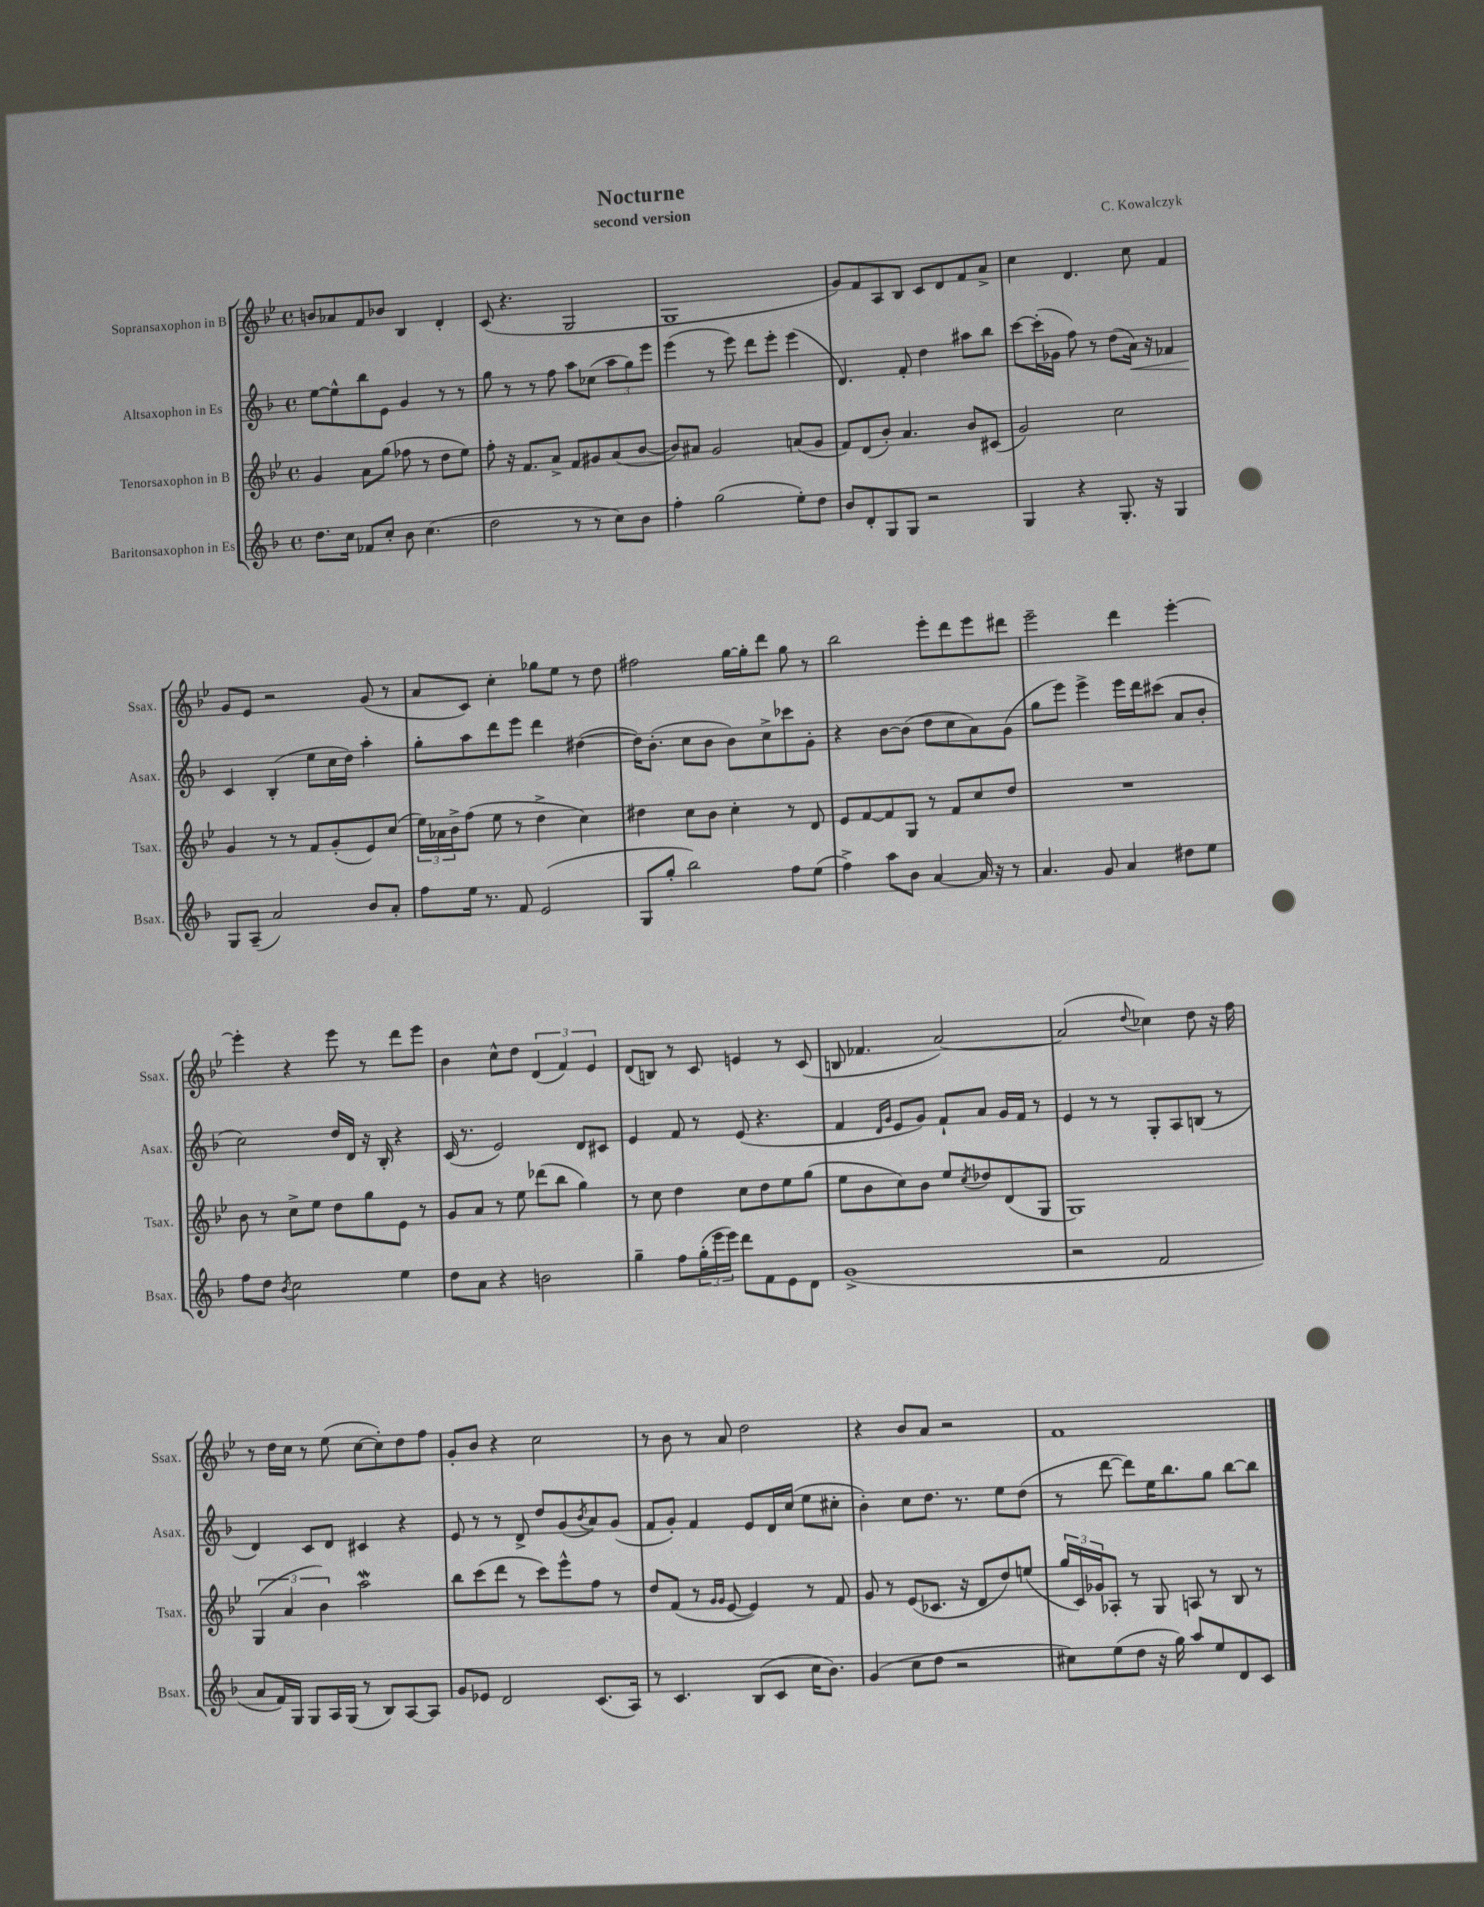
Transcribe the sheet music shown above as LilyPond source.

\header { title = "Nocturne" composer = "C. Kowalczyk" subtitle = "second version" }
<<
\new StaffGroup <<
\new Staff = "s0" \with { instrumentName = "Sopransaxophon in B" shortInstrumentName = "Ssax." } {
    \clef treble \key bes \major \defaultTimeSignature \time 4/4
    b'8 aes'8 f'8 bes'8 bes4 d'4-. |
    c'8( r4. g2 |
    g1 |
    g'8) f'8 a8 bes8 c'8 d'8 f'8 a'8-> |
    c''4 d'4. c''8 f'4 |
    g'8 ees'8 r2 g'8( r8 |
    a'8 c'8) c''4-. ges''8 ees''8 r8 d''8 |
    fis''2 g''16~ g''16-. d'''8 g''8 r8 |
    bes''2 ees'''8-. d'''8 ees'''8 dis'''8 |
    ees'''2-- d'''4 ees'''4~-. |
    ees'''4-. r4 ees'''8 r8 d'''8 ees'''8 |
    bes'4 c''8-^ d''8 \tuplet 3/2 { d'4( f'4) ees'4 } |
    d'8( b8) r8 c'8 e'4 r8 c'8( |
    b8 fes'4. a'2~) |
    a'2( \appoggiatura { d''8 } ces''4) d''8 r16 f''16 |
    r8 d''16 c''16 r8 ees''8( c''8~ c''8-.) d''8 f''8 |
    g'8-. bes'8 r4 c''2 |
    r8 bes'8 r8 a'8 d''2 |
    r4 bes'8 a'8 r2 |
    f'1 \bar "|." |
}
\new Staff = "s1" \with { instrumentName = "Altsaxophon in Es" shortInstrumentName = "Asax." } {
    \clef treble \key f \major \defaultTimeSignature \time 4/4
    e''8~ e''8-^ bes''8 e'8 g'4 r8 r8 |
    g''8 r8 r8 f''8 a''8 ces''8( \tuplet 3/2 { a''8 g''8) e'''8 } |
    e'''4( r8 e'''8) d'''8 e'''8-. e'''4( |
    d'4.) f'8-. d''4 ais''8 bes''8 |
    c'''8~ c'''16-.( ges'16 f''8) r8 d''8( a'16\<) r16 fes'4 |
    c'4\! bes4-.( e''8 c''16 d''16) a''4-. |
    g''8-. a''8 d'''8 e'''8 d'''4 dis''4~( |
    dis''16) bes'8.-.( c''8 bes'8 bes'8) c''8-> ces'''8 g'8-. |
    r4 bes'8~ bes'8( d''8 c''8 a'8) g'8( |
    g''8 e'''8) e'''4-> e'''16 d'''16 cis'''8( a'8 bes'8-. |
    c''2) d''16 d'16 r16 bes16-. r4 |
    c'16( r8. e'2) d'8 cis'8 |
    e'4 f'8 r8 e'8( r4. |
    f'4 \grace { d'16 g'16 } e'8 g'8) f'8-! a'8 g'16 f'16 r8 |
    e'4 r8 r8 g8-. a8 b8( r8 |
    d'4) c'8 d'8 cis'4 r4 |
    e'8 r8 r8 d'8-> d''8 g'8( \acciaccatura { bes'8 } a'8) g'8( |
    f'8 g'8-.) f'4 e'8 d'16 c''16( e''8 cis''8-. |
    bes'4-.) c''8 d''8. r8. e''8 d''8( |
    r8 d'''8~ d'''8) e''16 bes''8. g''8 bes''8~ bes''8 \bar "|." |
}
\new Staff = "s2" \with { instrumentName = "Tenorsaxophon in B" shortInstrumentName = "Tsax." } {
    \clef treble \key bes \major \defaultTimeSignature \time 4/4
    g'4 a'8 g''8( fes''8 r8 d''8 ees''8) |
    f''8-. r16 f'8. a'8-> f'8 gis'8 a'8( bes'8~ |
    bes'8) ais'8 g'2 a'8( g'8 |
    f'8) d'8( bes'8-.) a'4. bes'8 cis'8( |
    g'2) c''2 |
    g'4 r8 r8 f'8 g'8-.( ees'8) c''8( |
    \tuplet 3/2 { ees''16) aes'16 bes'16-> } f''8( ees''8 r8 d''4-> c''4) |
    dis''4 c''8 bes'8 c''4-. r8 d'8 |
    ees'8 f'8~ f'8 g8 r8 f'8 c''8 d''8 |
    R1 |
    bes'8 r8 c''8-> ees''8 d''8 g''8 ees'8 r8 |
    g'8 a'8 r8 ees''8 des'''8( bes''8 g''4) |
    r8 c''8 d''4 c''8 d''8 ees''8 g''8( |
    ees''8 bes'8 c''8) bes'8 ees''8 \acciaccatura { c''8 } des''8 d'8( g8 |
    g1) |
    \tuplet 3/2 { g4( a'4 bes'4) } a''2\mordent |
    bes''8 c'''8( d'''8 r8 c'''8) ees'''8-^ f''8 r8 |
    d''8 f'8( r8 \grace { g'16 g'16 } ees'8~ ees'4) r8 f'8 |
    g'8 r8 ees'8( ces'8. r16 d'8 d''8) e''8( |
    \tuplet 3/2 { g''16 c'16) ges'16 } aes8-. r8 g8 a8 r8 bes8 r8 \bar "|." |
}
\new Staff = "s3" \with { instrumentName = "Baritonsaxophon in Es" shortInstrumentName = "Bsax." } {
    \clef treble \key f \major \defaultTimeSignature \time 4/4
    d''8. c''16 fes'8 c''8-. bes'8 c''4.( |
    d''2 r8 r8 c''8) bes'8 |
    f''4-. g''2( e''8-.) d''8 |
    bes'8 d'8-. g8 g8 r2 |
    g4 r4 g8.-. r16 g4 |
    g8 a8--( a'2) bes'8 a'8-. |
    f''8 e''16 r8. f'8 e'2( |
    g8 g''8-. bes''2) f''8 e''8( |
    f''4->) a''8 bes'8 a'4~ a'16 r16 r8 |
    a'4. g'8 a'4 dis''8 e''8 |
    f''8 d''8 \acciaccatura { bes'8 } c''2 e''4 |
    d''8 a'8 r4 b'2 |
    g''4-- f''8 \tuplet 3/2 { g''16-.( e'''16 e'''16) } d'''8 f'8 e'8 d'8 |
    g'1->( |
    r2 f'2 |
    a'8 f'16) g16 g8 a16 g16( r8 bes8) a8~ a8 |
    g'8 ees'8 d'2 c'8.( a16) |
    r8 c'4. bes8( c'8 c''16 bes'8.) |
    g'4( c''8 d''8 r2 |
    cis''8) e''8( d''8 r16 g''16) a''8 e''8 d'8 c'8 \bar "|." |
}
>>
>>
\layout { \context { \Score \remove "Bar_number_engraver" } }
